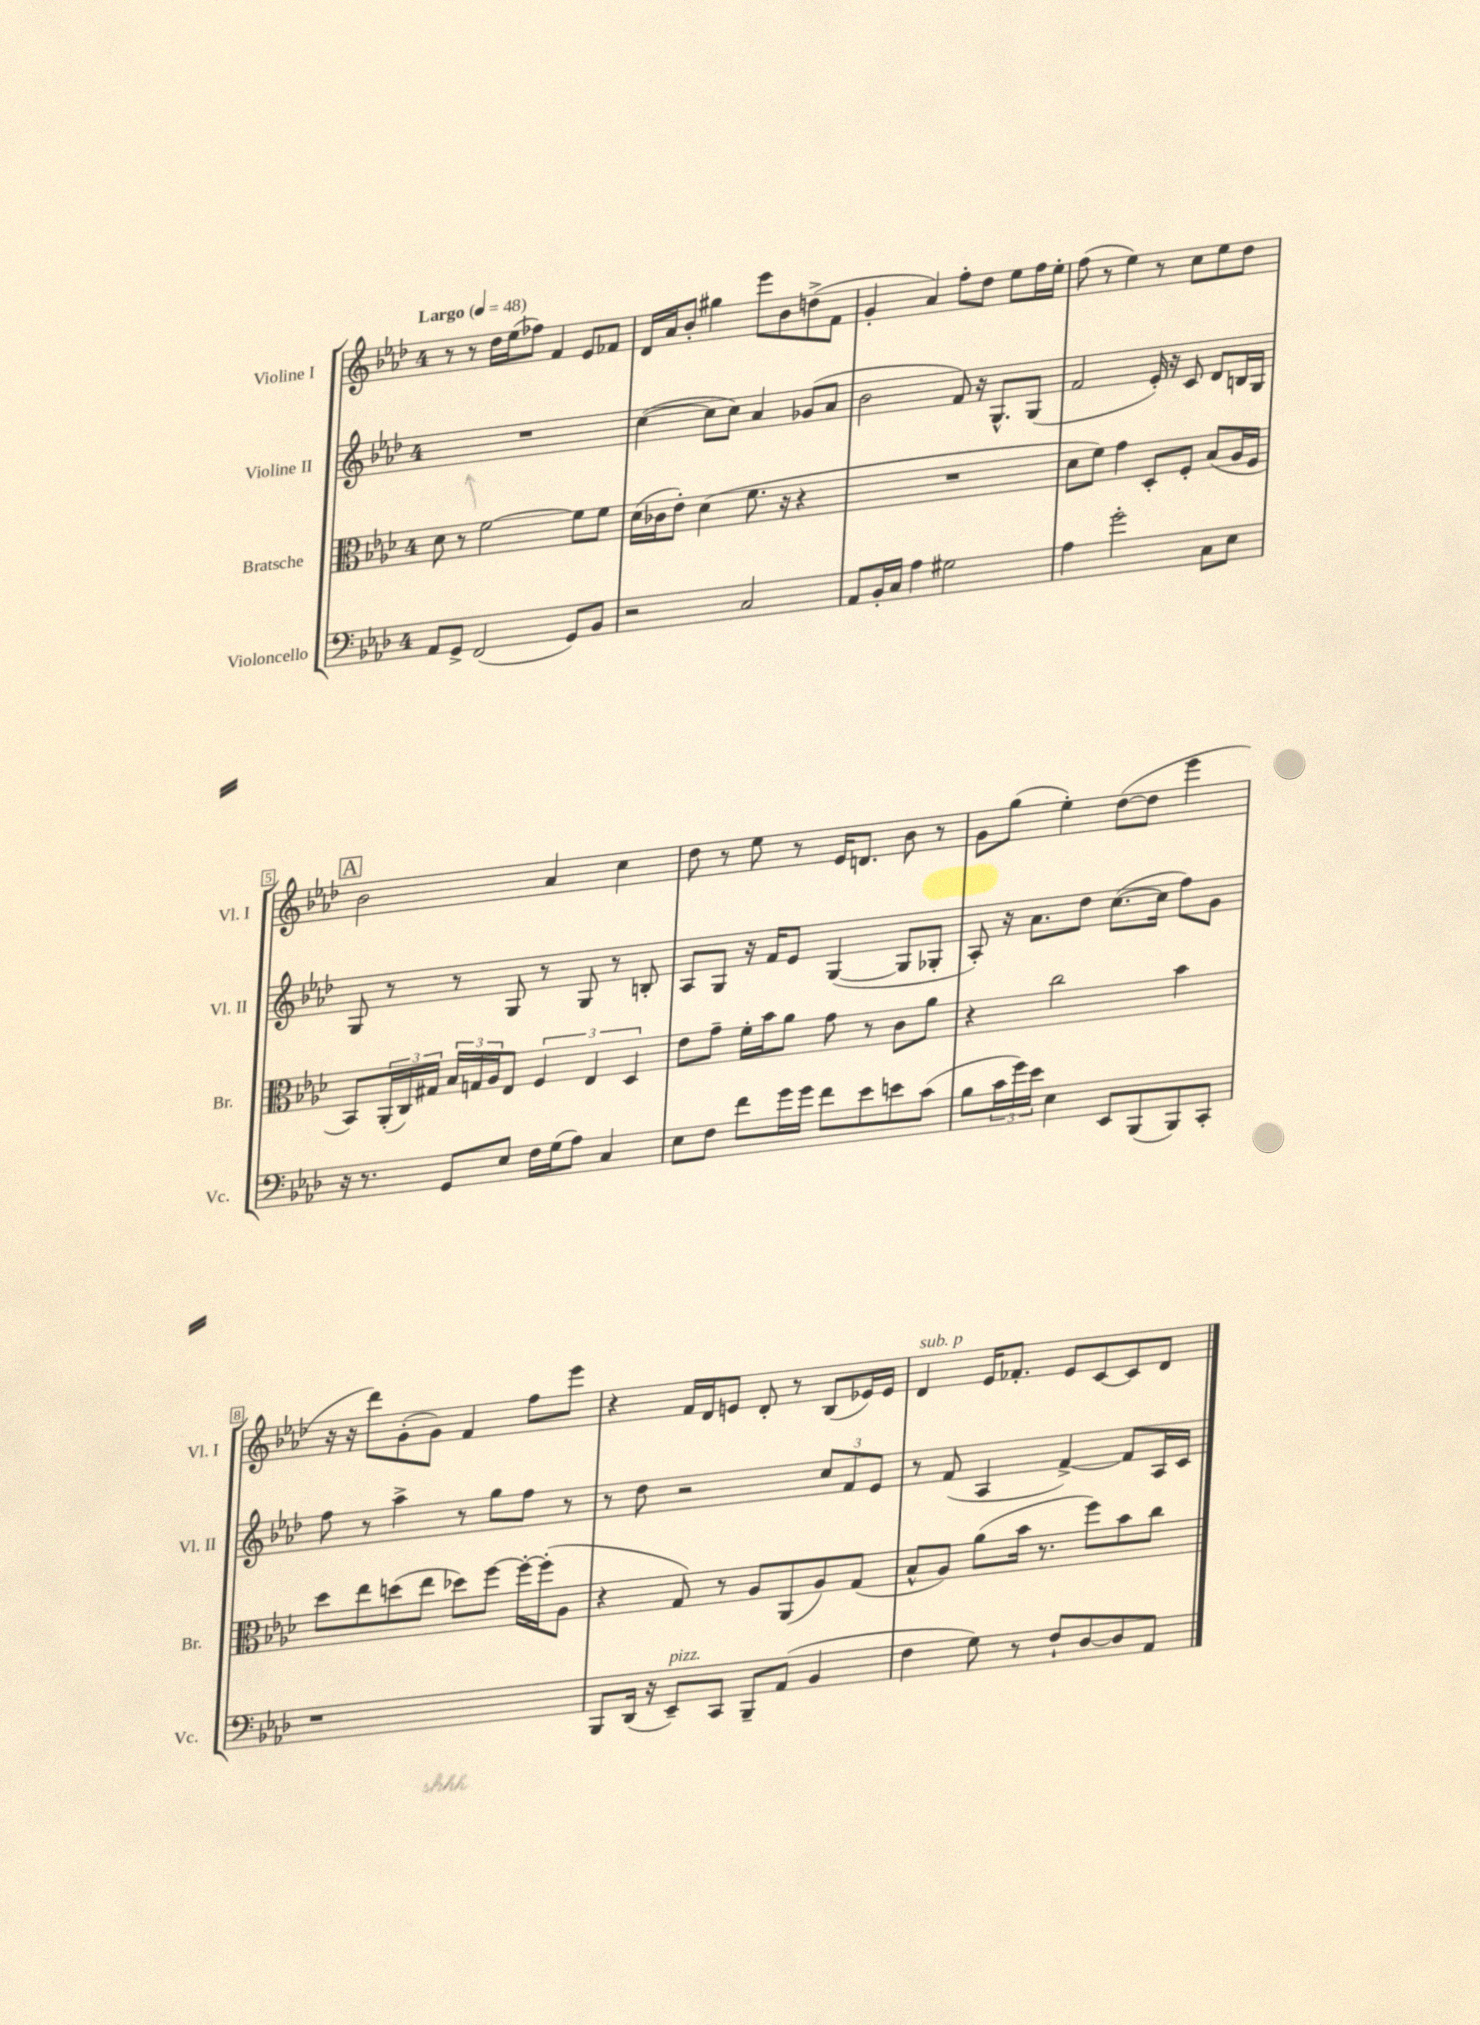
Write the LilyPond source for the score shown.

<<
\new StaffGroup <<
\new Staff = "s0" \with { instrumentName = "Violine I" shortInstrumentName = "Vl. I" } {
    \clef treble \key aes \major \once \override Staff.TimeSignature.style = #'single-digit \time 4/4 \tempo "Largo" 4 = 48
    r8 r8 des''16 ees''16( fes''8) f'4 ees'8 fes'8 |
    des'16 aes'16 bes'8-. gis''4 ees'''8 bes'8 d''8->( f'8 |
    g'4-. aes'4) f''8-. des''8 ees''8 f''16 ees''16-. |
    f''8( r8 ees''4) r8 c''8 ees''8 des''8 |
    \mark \markup { \box "A" } bes'2 aes'4 c''4 |
    des''8 r8 ees''8 r8 ees'16 d'8. bes'8 r8 |
    g'8 g''8( ees''4-.) des''8~( des''8 ees'''4 |
    r16 r16 des'''8) g'8-.( g'8) f'4 f''8 ees'''8 |
    r4 f'16 des'16 e'8 des'8-. r8 bes8( ees'16) ees'16 |
    des'4^\markup { \italic "sub. p" } ees'16 fes'8.-. ees'8 c'8~ c'8 des'8 \bar "|." |
}
\new Staff = "s1" \with { instrumentName = "Violine II" shortInstrumentName = "Vl. II" } {
    \clef treble \key aes \major \once \override Staff.TimeSignature.style = #'single-digit \time 4/4
    R1 |
    c''4~( c''8 c''8) aes'4 ges'8( aes'8 |
    bes'2 f'8) r16 g8.-^ g8( |
    f'2 ees'16-.) r16 c'8 des'8 b16 g16 |
    \mark \markup { \box "A" } g8 r8 r8 g8 r8 g8 r8 b8-. |
    aes8 g8 r16 f'16 ees'8 g4~( g8 ges8-. |
    aes8-.) r16 aes'8. des''8 c''8.~( c''16 f''8) g'8 |
    f''8 r8 aes''4-> r8 g''8 f''8 r8 |
    r8 des''8 r2 \tuplet 3/2 { c''8 f'8 ees'8 } |
    r8 f'8( aes4 f'4~->) f'8 aes16 c'16 \bar "|." |
}
\new Staff = "s2" \with { instrumentName = "Bratsche" shortInstrumentName = "Br." } {
    \clef alto \key aes \major \once \override Staff.TimeSignature.style = #'single-digit \time 4/4
    des'8 r8 f'2~ f'8 f'8 |
    des'16( ces'16 ees'8-.) des'4( f'8. r16 r4 |
    R1 |
    des'8 f'8) g'4 des8-. f8-. bes8( aes16 f16 |
    \mark \markup { \box "A" } bes,8) \tuplet 3/2 { aes,16-.( c16) gis16 } \tuplet 3/2 { bes16 g16 aes16 } ees8 \tuplet 3/2 { f4 ees4 des4 } |
    ees'8 g'8-- f'16-. bes'16 aes'8 g'8 r8 c'8 aes'8 |
    r4 c''2 bes'4 |
    des''8 ees''8 d''8( ees''8 des''8) f''8~ f''16~-. f''16-.( aes8 |
    r4 g8) r8 aes8 aes,8( aes8) g8( |
    bes8-^ aes8) aes'8( bes'16 r8. f''8) bes'8 c''8 \bar "|." |
}
\new Staff = "s3" \with { instrumentName = "Violoncello" shortInstrumentName = "Vc." } {
    \clef bass \key aes \major \once \override Staff.TimeSignature.style = #'single-digit \time 4/4
    aes,8 g,8-> f,2( g,8) bes,8 |
    r2 c2 |
    aes,8 bes,16-. c16 aes4 gis2 |
    aes4 g'2-. c8 ees8 |
    \mark \markup { \box "A" } r16 r8. g,8 ees8 f16 g16( aes8) c4 |
    ees8 f8 f'8 g'16 g'16 f'8 ees'8 e'8 c'8( |
    bes8 \tuplet 3/2 { c'16 g'16) ees'16 } ees4 ees,8 bes,,8( bes,,8) c,8-. |
    r1 |
    bes,,8 des,16( r16 ees,8--^\markup { \italic "pizz." }) c,8 bes,,8-- aes,8( bes,4 |
    f4 g8) r8 f8-! des8~ des8 aes,8 \bar "|." |
}
>>
>>
\layout { \context { \Score \override BarNumber.stencil = #(make-stencil-boxer 0.1 0.3 ly:text-interface::print) } }
